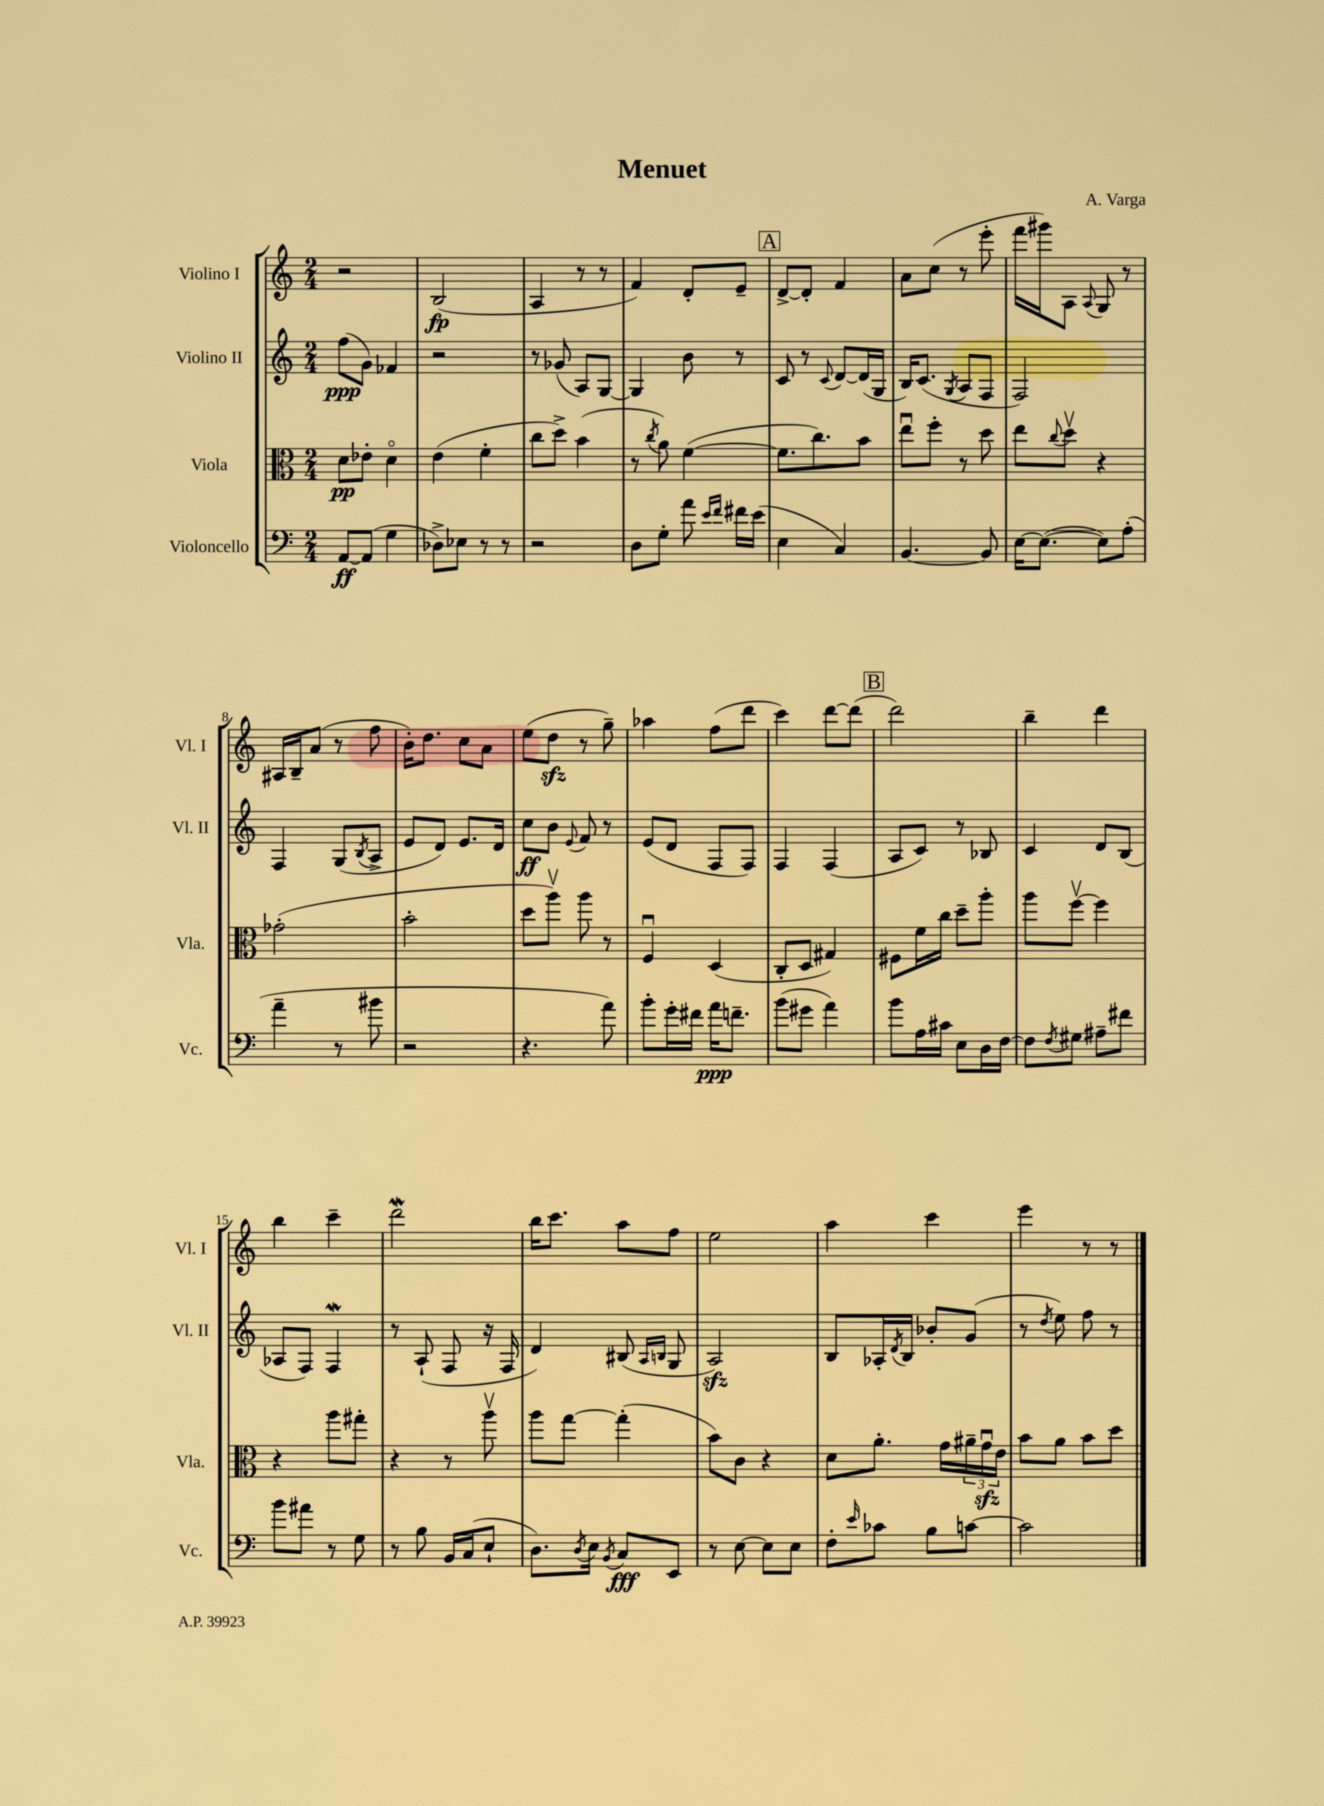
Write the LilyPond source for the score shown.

\header { title = "Menuet" composer = "A. Varga" }
<<
\new StaffGroup <<
\new Staff = "s0" \with { instrumentName = "Violino I" shortInstrumentName = "Vl. I" } {
    \clef treble \key c \major \numericTimeSignature \time 2/4
    r2 |
    b2\fp( |
    a4 r8 r8 |
    f'4) d'8-. e'8-- |
    \mark \markup { \box "A" } d'8~-> d'8-. f'4 |
    a'8 c''8( r8 e'''8-. |
    f'''16 gis'''16) a8 \appoggiatura { a8 } g8 r8 |
    ais16 b16-- a'8( r8 f''8 |
    b'16-.) d''8. c''8 a'8 |
    e''8( d''8\sfz r8 g''8--) |
    aes''4 f''8( d'''8 |
    c'''4) d'''8~ d'''8( |
    \mark \markup { \box "B" } d'''2) |
    b''4-- d'''4 |
    b''4 c'''4-- |
    d'''2\mordent |
    b''16 c'''8. a''8 f''8 |
    e''2 |
    a''4 c'''4 |
    e'''4 r8 r8 \bar "|." |
}
\new Staff = "s1" \with { instrumentName = "Violino II" shortInstrumentName = "Vl. II" } {
    \clef treble \key c \major \numericTimeSignature \time 2/4
    f''8\ppp( g'8) fes'4 |
    r2 |
    r8 ges'8( a8) g8~ |
    g4 b'8 r8 |
    \mark \markup { \box "A" } c'8 r8 \appoggiatura { c'8 } d'8~ d'16( g16 |
    b16) c'8.( \acciaccatura { g8 } a8 f8 |
    f2) |
    f4 g8( \acciaccatura { b8 } a8-> |
    e'8 d'8) e'8. d'16 |
    c''8\ff b'8 \appoggiatura { e'8 } f'8 r8 |
    e'8( d'8 f8 f8) |
    f4 f4( |
    \mark \markup { \box "B" } a8 c'8) r8 bes8 |
    c'4 d'8 b8( |
    aes8 f8) f4\mordent |
    r8 a8-!( f8 r16 f16 |
    d'4) bis8( \grace { a16 b16 } g8 |
    a2\sfz) |
    b8 aes16-. \acciaccatura { d'8 } b16 bes'8-. g'8( |
    r8 \acciaccatura { d''8 } e''8) f''8 r8 \bar "|." |
}
\new Staff = "s2" \with { instrumentName = "Viola" shortInstrumentName = "Vla." } {
    \clef alto \key c \major \numericTimeSignature \time 2/4
    d'8\pp ees'8-. d'4\flageolet |
    e'4( f'4-. |
    c''8 d''8->) b'4( |
    r8 \acciaccatura { c''8 } a'8) f'4~( |
    \mark \markup { \box "A" } f'8. c''8.) b'8 |
    e''8\downbow f''8-. r8 d''8 |
    e''8 \appoggiatura { c''8 } d''8\upbow r4 |
    ges'2-.( |
    b'2-. |
    d''8 a''8\upbow) a''8 r8 |
    f4\downbow d4( |
    c8-. d8 gis4) |
    \mark \markup { \box "B" } fis8 f'16 c''16 d''8-- a''8-. |
    a''8 f''8~\upbow f''4 |
    r4 a''8 gis''8-. |
    r4 r8 a''8\upbow |
    a''8 g''8~ g''4-.( |
    b'8) c'8 r4 |
    d'8 a'8.-. g'16 \tuplet 3/2 { ais'16-- g'16\downbow\sfz e'16 } |
    b'8 a'8 b'8 d''8 \bar "|." |
}
\new Staff = "s3" \with { instrumentName = "Violoncello" shortInstrumentName = "Vc." } {
    \clef bass \key c \major \numericTimeSignature \time 2/4
    a,8~\ff a,8( g4 |
    des8->) ees8 r8 r8 |
    r2 |
    d8 g8-. a'8 \grace { e'16 f'16 } fis'16 e'16( |
    \mark \markup { \box "A" } e4 c4) |
    b,4.~ b,8 |
    e16~ e8.~( e8) a8-.( |
    a'4-- r8 bis'8 |
    r2 |
    r4. a'8) |
    b'8-. g'16-. fis'16 a'16\ppp f'8.-- |
    b'8( gis'8 a'4) |
    \mark \markup { \box "B" } b'8 a16 cis'16 e8 d16 f16~ |
    f8 \acciaccatura { f8 } gis8 ais8-- fis'8 |
    b'8 ais'8 r8 g8 |
    r8 b8 b,16 c16( e8-! |
    d8.) \acciaccatura { d8 } e16 \acciaccatura { b,8 } c8\fff e,8 |
    r8 e8~ e8 e8 |
    f8-. \grace { e'16 } ces'8 b8 c'8~ |
    c'2 \bar "|." |
}
>>
>>
